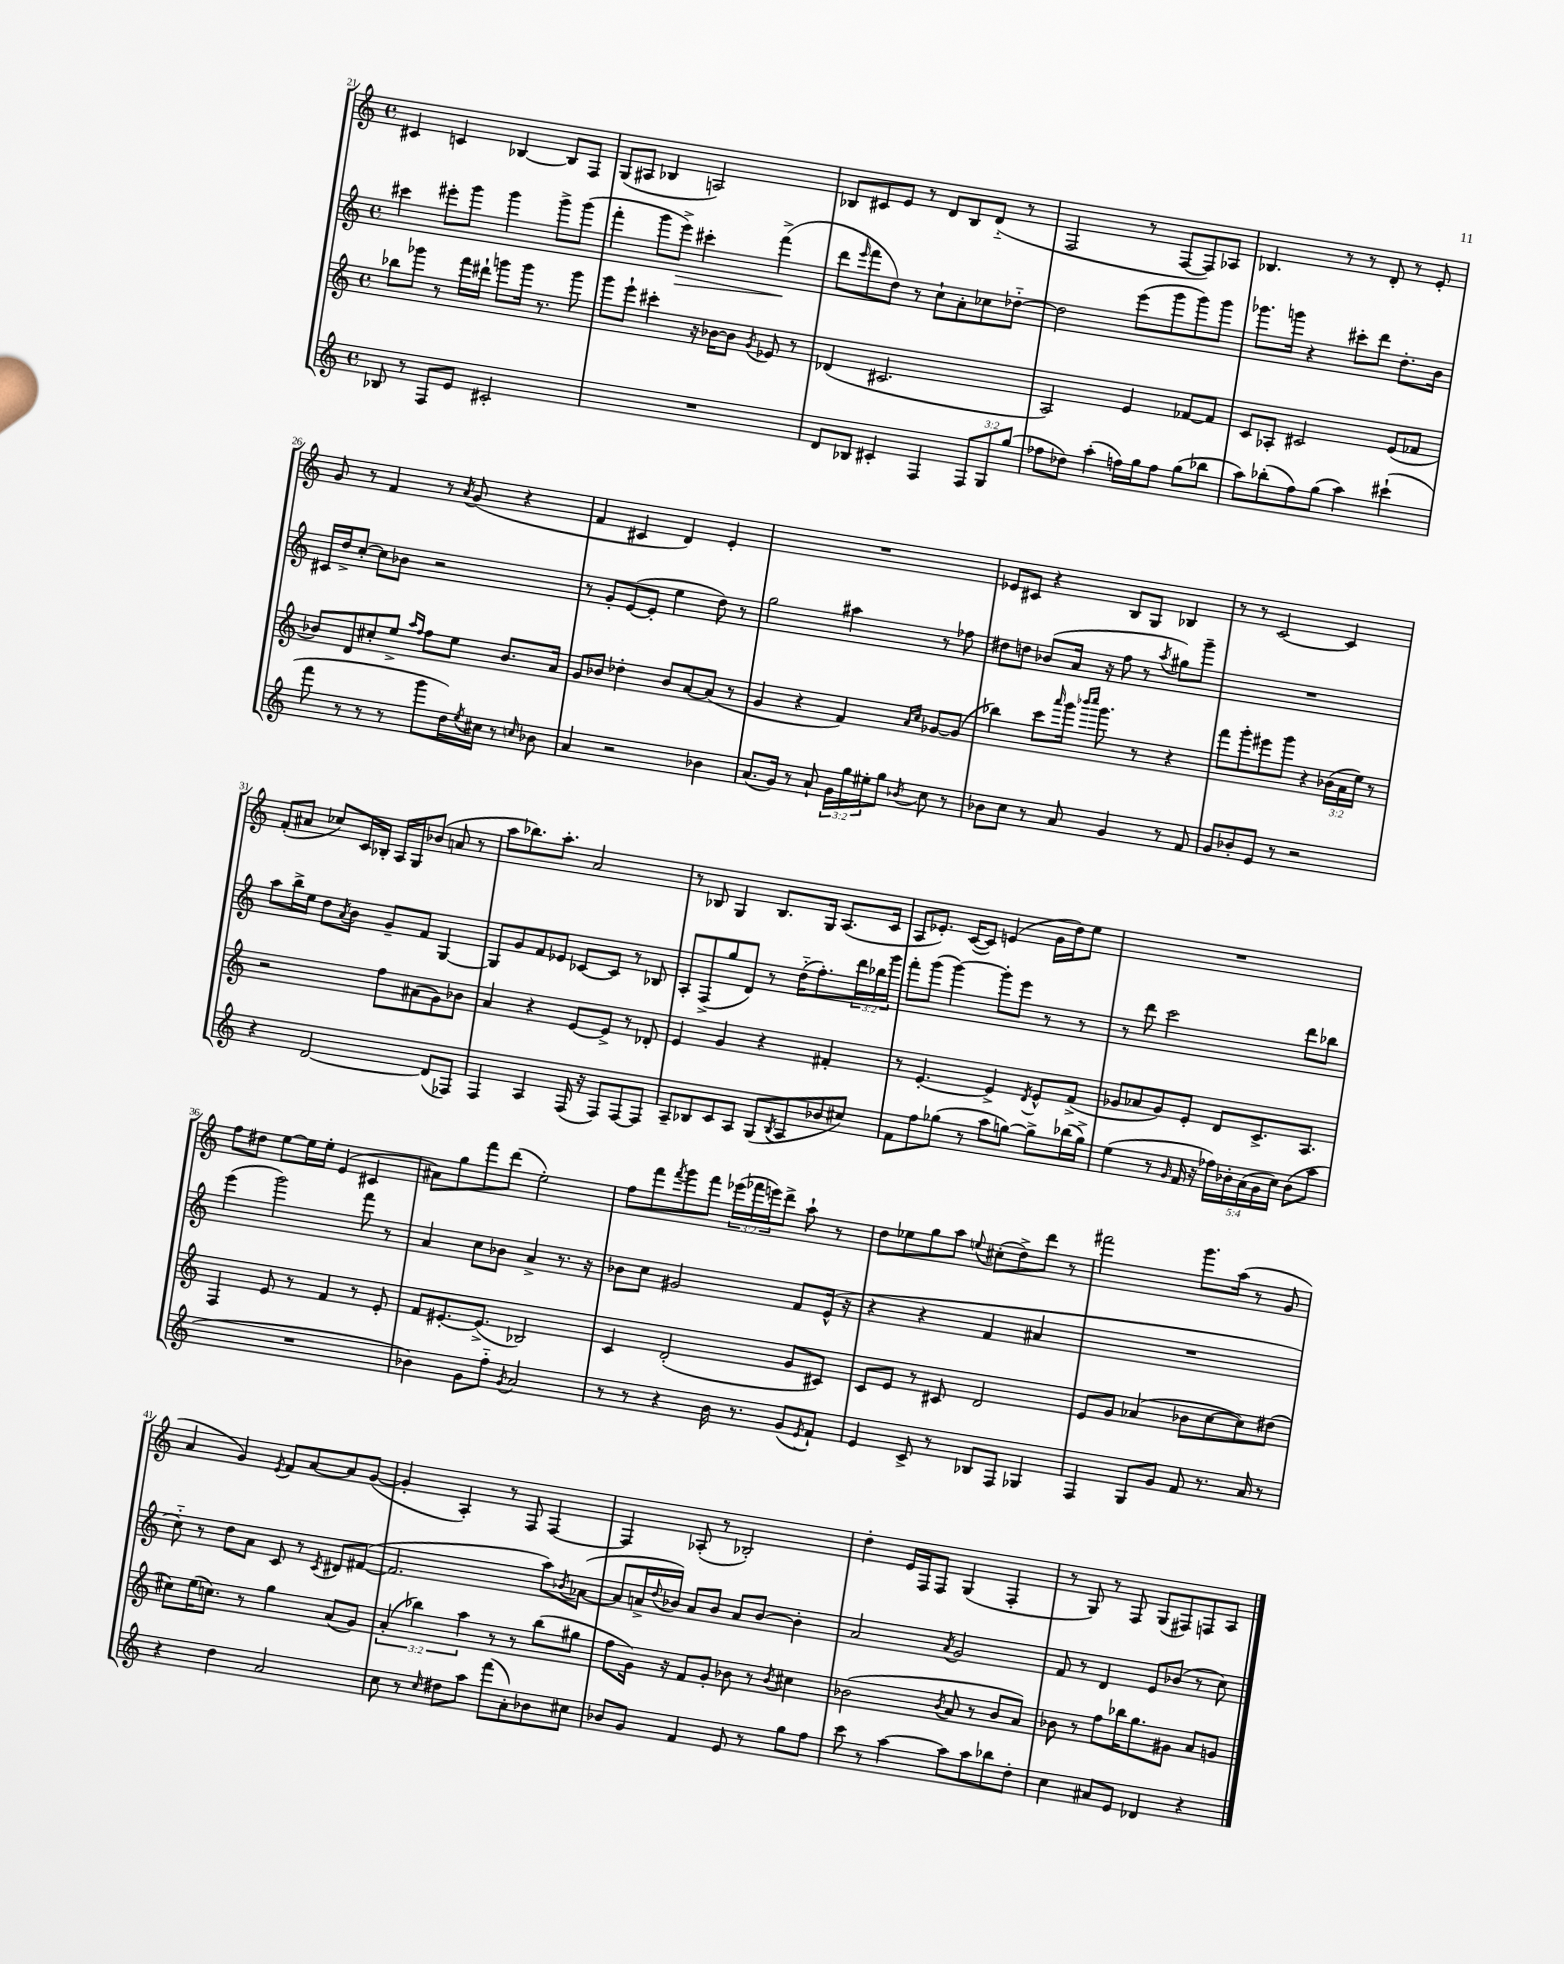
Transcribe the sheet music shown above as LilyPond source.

<<
\new StaffGroup <<
\new Staff = "s0" {
    \clef treble \key c \major \defaultTimeSignature \time 4/4 \override Staff.TupletNumber.text = #tuplet-number::calc-fraction-text
    cis'4 c'4 bes4~ bes8 f8 |
    g8( ais8 bes4 a2) |
    bes8 cis'8 e'8 r8 d'8 bes8 d'8-_( r8 |
    f2 r8 f8~ f8) aes8 |
    bes4. r8 r8 d'8-. r8 e'8-. |
    g'8 r8 f'4 r8 \acciaccatura { a'8 } g'8( r4 |
    f'4 cis'4 d'4) e'4-. |
    R1 |
    ees'8 cis'8 r4 b8 g8 bes4 |
    r8 r8 c'2~ c'4 |
    f'8-.( ais'8 ces''8) c'16 bes16-. a16 g16 bes'8( a'8 r8 |
    a''8 bes''8.) a''8.-. a'2 |
    r8 bes8 g4 bes8. g16 a8.( c'16 |
    a8 ees'8.-.) c'16~( c'8) e'4( g'16 d''16) e''8 |
    R1 |
    f''8 dis''8 e''8~ e''16 e''16-. e'4( cis'4 |
    ais'8) g''8 f'''8 d'''8( e''2-.) |
    f''8 f'''8 \acciaccatura { f'''8 } g'''8 f'''8 \tuplet 3/2 { ees'''16( fes'''16 e'''16) } d'''8-> a''8-! r8 |
    d''8 ees''8 g''8 a''8 \appoggiatura { e''8 } cis''8-.( d''8->) d'''8 r8 |
    fis'''2 g'''8. a''16( r8 g'8 |
    a'4 g'4) \acciaccatura { e'8 } f'8 a'8~ a'8 g'8~( |
    g'4-. a4-.) r8 f8 f4~ |
    f4 aes8-.( r8 bes2-.) |
    d''4-. e'16 f16 f8 g4( f4-. |
    r8 g8) r8 f8 g8( fis8) f8 a8 \bar "|." |
}
\new Staff = "s1" {
    \clef treble \key c \major \defaultTimeSignature \time 4/4 \override Staff.TupletNumber.text = #tuplet-number::calc-fraction-text
    cis'''4 eis'''8-. g'''8 g'''4 g'''8-> g'''8( |
    f'''4-. g'''8 e'''8->\>) cis'''4-. f'''4->\!( |
    d'''8 \grace { e'''16 } f'''8 d''8) r8 c''8-! a'8-. ces''8 des''8~-_ |
    des''2 e'''8( g'''8 g'''8) g'''8 |
    ges'''8. g'''16 r4 cis'''8-. d'''8 d''8.-. b'16 |
    cis'16 d''16-> c''8~-. c''8 bes'8 r2 |
    r8 g'8-. e'8~( e'8-. e''4 d''8) r8 |
    g''2 ais''4 r8 fes''8 |
    dis''8 d''8 bes'8( a'16 r16 f''8 r8 \acciaccatura { a''8 } gis''8) g'''8-- |
    R1 |
    a''8 b''16-> e''16 d''8 \acciaccatura { a'8 } b'8 g'8-- f'8 g4~ |
    g8 g'8 f'8 ees'8 ces'8~ ces'8 r8 bes8 |
    a8-. f8->( g''8 d'8) r8 d''16-_( f''8.-.) \tuplet 3/2 { d'''16 bes''16 g'''16 } |
    f'''8-. g'''8( g'''4~) g'''8-. e'''8 r8 r8 |
    r8 d'''8 c'''2 d'''8 bes''8 |
    e'''4( g'''2) f'''8 r8 |
    a'4 c''8 bes'8 a'4-> r8. r16 |
    bes'8 c''8 gis'2 f'8 e'16-^( r16 |
    r4 r4 f'4 ais'4 |
    R1 |
    c''8-_) r8 d''8 a'8 c'8 r8 \acciaccatura { c'8 } dis'8 fis'8~( |
    fis'2. a''8) \acciaccatura { bes'8 } aes'8~( |
    aes'8 a'16-> \appoggiatura { d''8 } bes'16) a'8 bes'8 a'8 bes'8~ bes'4-. |
    a'2 \acciaccatura { a'8 } g'2 |
    f'8 r8 d'4 e'8 bes'8( r8 c''8) \bar "|." |
}
\new Staff = "s2" {
    \clef treble \key c \major \defaultTimeSignature \time 4/4 \override Staff.TupletNumber.text = #tuplet-number::calc-fraction-text
    bes''8 ges'''8 r8 f'''16 dis'''16-! g'''8 g'''16 r8. g'''8 |
    g'''8 e'''8-! cis'''4-. r16 bes'16~ bes'8 \acciaccatura { g'8 } ees'8 r8 |
    des'4( cis'2. |
    a2) e'4 fes'8~ fes'8 |
    c'8 aes8-. cis'2 e'8( fes'8 |
    bes'8) d'8 cis''8-. e''8-> \grace { a''16 f''16 } f''8 e''8 bes'8. a'16 |
    g'8 bes'8 des''4-. bes'8 a'8~ a'8( r8 |
    g'4 r4 f'4) \grace { a'16 c''16 } ges'8~ ges'8( |
    bes''4) c'''8 \grace { a'''16 } g'''16 \grace { bes'''16 c''''16 } g'''8. r8 r4 |
    f'''8 g'''8-. eis'''8 g'''8 r4 \tuplet 3/2 { bes'16( a'16 e''16) } r8 |
    r2 f''8 ais'8( g'8) bes'8 |
    a'4 r4 e'8~ e'8-> r8 des'8-. |
    e'4 g'4 r4 fis'4-. |
    r8 e'4.~-. e'4-> \acciaccatura { d'8 } e'8-^ f'8->( |
    ges'8 aes'8 ges'8) e'8-. d'8 c'8.-> a8. |
    f4 e'8 r8 f'4 r8 e'8-. |
    f'8 eis'8.~-. eis'8.->( bes2) |
    c'4 d'2-.( g'8 cis'8) |
    c'8 e'8 r8 cis'8 d'2 |
    e'8 g'8 aes'4( bes'8 c''8~ c''8) dis''8( |
    cis''8) e''16( c''8.) r8 g''4 a'8( g'8) |
    \tuplet 3/2 { a'4-.( bes''4) a''4 } r8 r8 bes''8( gis''8 |
    f''8 g'16) r16 f'8 g'8-. bes'8 r8 \acciaccatura { bes'8 } cis''4 |
    bes'2( \acciaccatura { bes'8 } a'8 r8 bes'8 a'8) |
    bes'8 r8 f''8 bes''16 g''8. gis'8 a'8 g'8 \bar "|." |
}
\new Staff = "s3" {
    \clef treble \key c \major \defaultTimeSignature \time 4/4 \override Staff.TupletNumber.text = #tuplet-number::calc-fraction-text
    bes8 r8 f8 e'8 cis'2-. |
    R1 |
    d'8 bes8 cis'4-. f4 \tuplet 3/2 { f8 g8 g''8( } |
    fes''8 des''8) a''4-.( f''16) g''16 f''8 g''8( bes''8 |
    a''8) bes''8-.( f''8) g''8( a''4) cis'''4-!( |
    f'''8 r8 r8 r8 g'''8 d''16) \acciaccatura { e''8 } cis''16 r8 \grace { c''16 } bes'8 |
    a'4 r2 bes'4 |
    a'8.( g'16) r8 a'8-! \tuplet 3/2 { g'16 g''16 eis''16-. } g''8 \acciaccatura { bes'8 } c''8 r8 |
    bes'8 c''8 r8 a'8 g'4 r8 f'8 |
    g'8 bes'8-. e'8 r8 r2 |
    r4 d'2~ d'8( fes8) |
    f4 a4 f16( r16 f8) f8~ f8 |
    a8-- bes8 c'8 a8 g8( \acciaccatura { bes8 } a8 bes'8 cis''8) |
    f'8 f''8 ges''8( r8 a''8 g''8~) g''8-> bes''16( g''16->) |
    e''4( r8 \grace { g'16 } f'16 r16 \tuplet 5/4 { fes''16) bes'16-. a'16( g'16 c''16) } bes'8( a''8 |
    R1 |
    bes'4) g'8 f''8-_ \acciaccatura { g'8 } a'2 |
    r8 r8 r4 b'16 r8. g'8( \acciaccatura { e'8 } f'8-!) |
    e'4 c'8-> r8 bes8 f8 ges4 |
    f4 g8 g'8 f'8 r8. a'16 r8 |
    r4 d''4 a'2 |
    c''8 r8 \grace { c''16 } dis''8 a''8 f'''8( a'8-.) bes'8 cis''8 |
    bes'8 g'8 f'4 e'8 r8 g''8 f''8 |
    c'''8 r8 a''4~ a''8 a''8 bes''8 d''8-. |
    c''4 ais'8 e'8 des'4 r4 \bar "|." |
}
>>
>>
\layout { \context { \Score currentBarNumber = #21 } }
